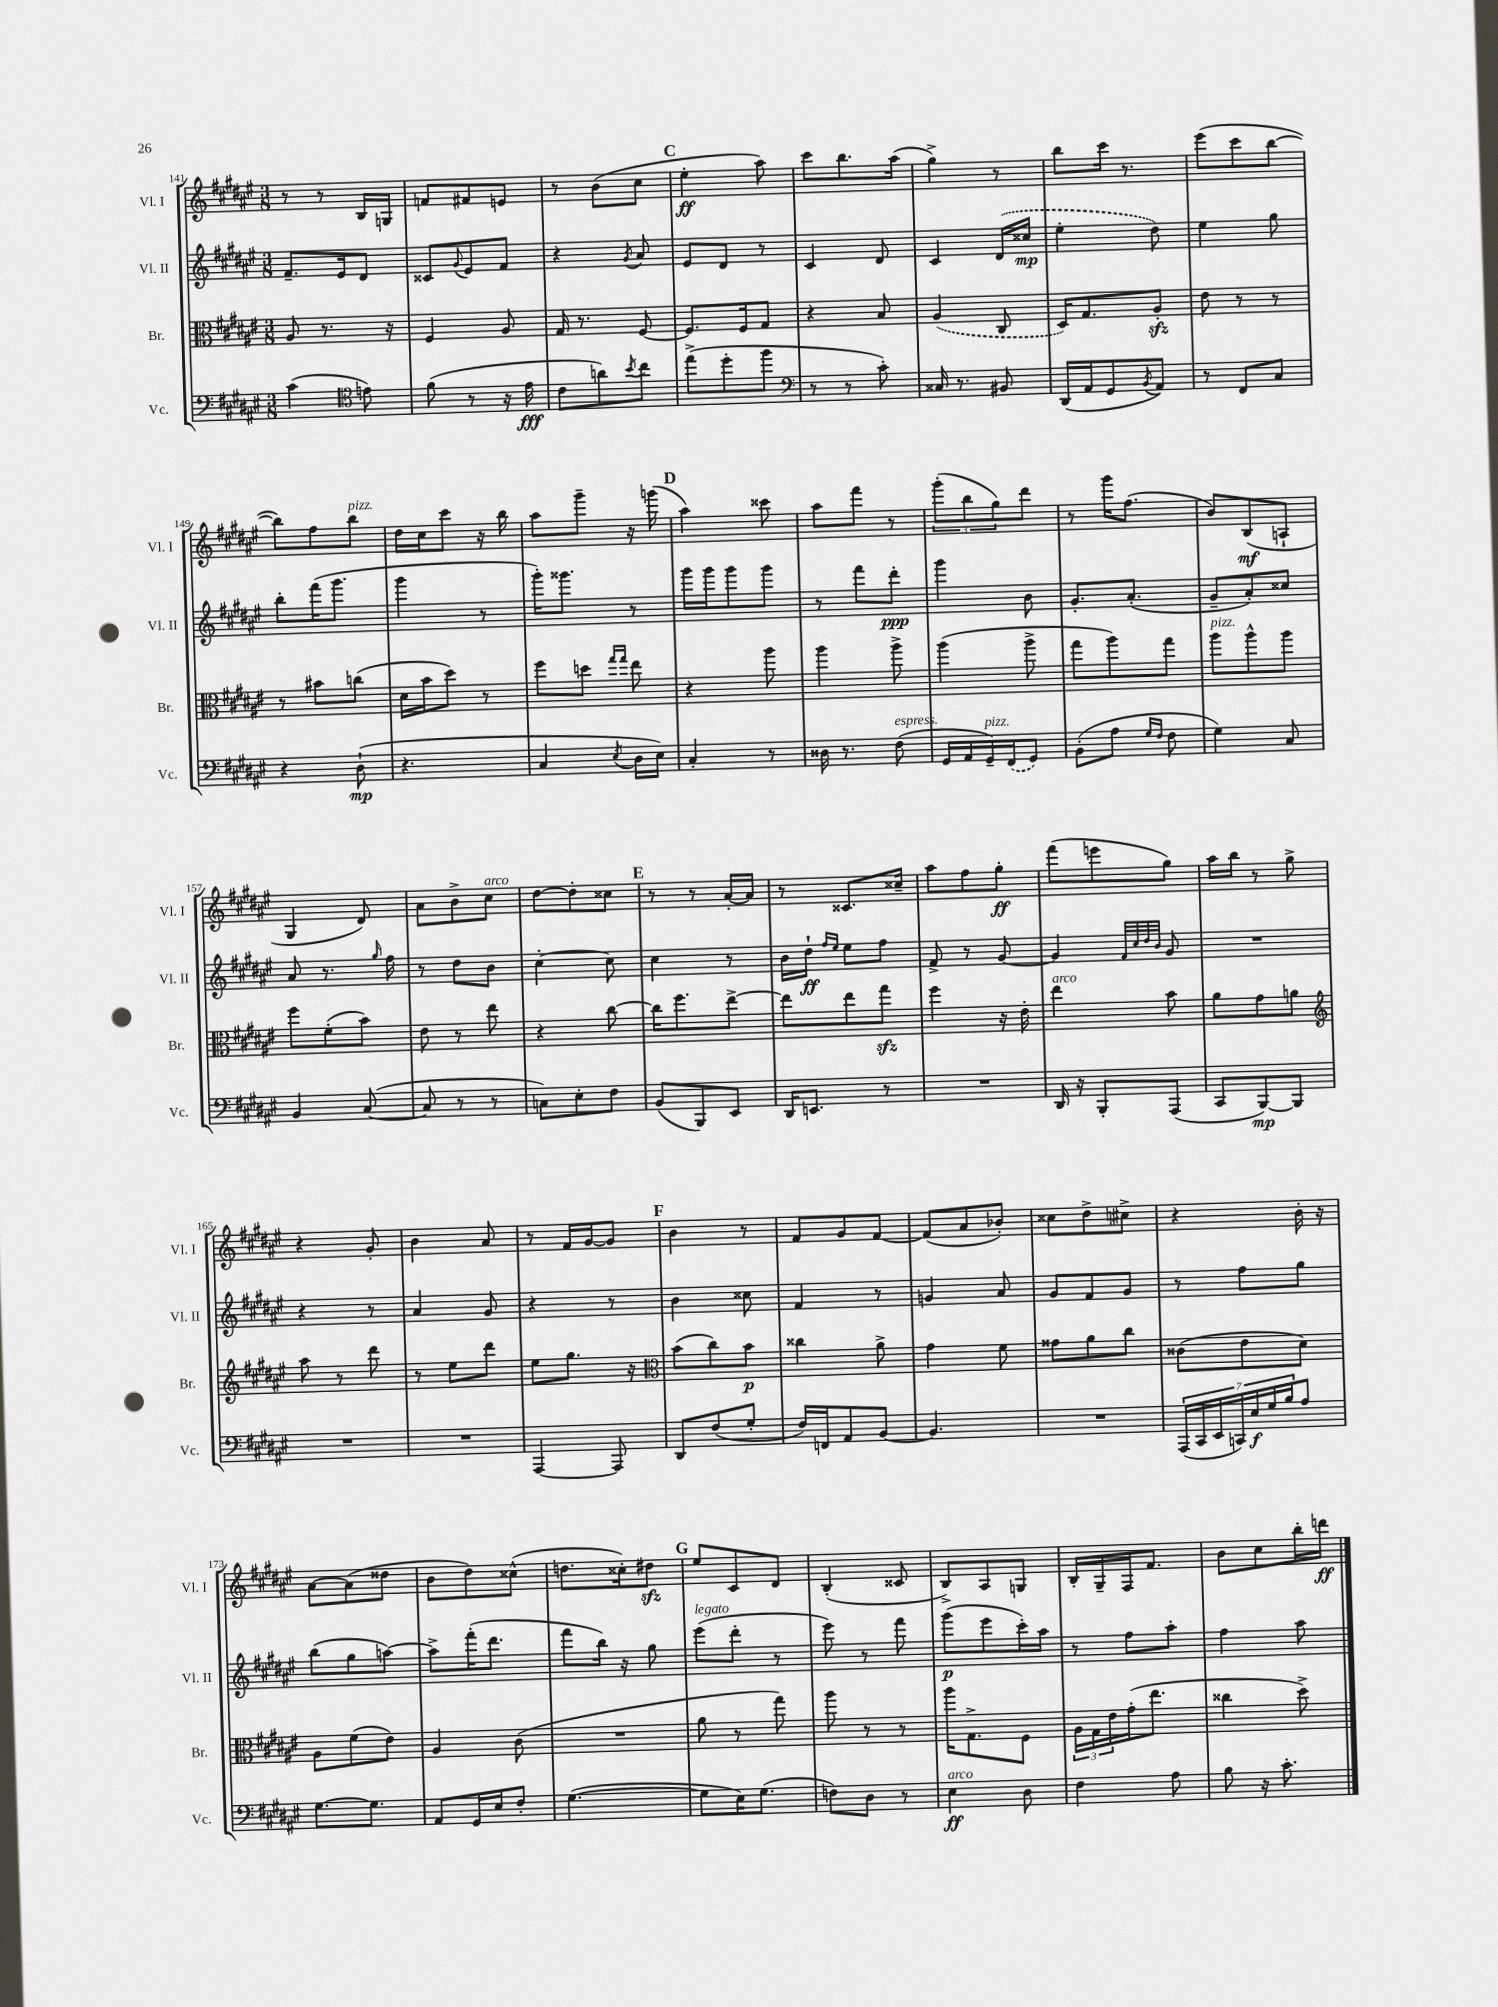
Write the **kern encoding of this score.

**kern	**kern	**kern	**kern
*staff4	*staff3	*staff2	*staff1
*clefF4	*clefC3	*clefG2	*clefG2
*k[f#c#g#d#a#e#]	*k[f#c#g#d#a#e#]	*k[f#c#g#d#a#e#]	*k[f#c#g#d#a#e#]
*M3/8	*M3/8	*M3/8	*M3/8
(4c#	8A#	8.f#~	8r
.	8.r	.	8r
.	.	16e#	.
*clefC4	*	*	*
8e)	.	8d#	16B
.	16r	.	16G
=	=	=	=
(8f#	4F#	8c##	8f
.	.	8qqg#	.
8r	.	8e#	8f#
16r	8A#	8f#	8e
16e#	.	.	.
=	=	=	=
8c#	16G#	4r	8r
.	8.r	.	.
8a)	.	.	(8b
8qb	.	8qg#	.
8cc#	[8F#	8a#	8cc#
=	=	=	=
(8ee#^	8.F#]	8e#	4ee#'
8dd#'	.	8d#	.
.	16F#	.	.
8ff#	8G#	8r	8aa#)
=	=	=	=
*clefF4	*	*	*
8r	4r	4c#	8ccc#
8r	.	.	8.bb
8c#')	8B	8d#	.
.	.	.	(16aa#
=	=	=	=
16C##	(4A#	4c#	4gg#^)
8.r	.	.	.
8BB#	8C#	(16d#	8r
.	.	16cc##	.
=	=	=	=
(16DD#	16D#)	4ee#'	8bb
16AA#	8.G#	.	.
8GG#	.	.	16ccc#
.	.	.	8.r
8qBB	.	.	.
8AA#)	8A#'	8dd#)	.
=	=	=	=
8r	8e#	4ee#	(8eee#
8FF#	8r	.	8ccc#
8C#	8r	8gg#	[8bb
=	=	=	=
4r	8r	8bb'	8bb])
.	8b#	(16fff#	8ff#
.	.	8.ggg#	.
(8D#`	(8cc	.	8bb
=	=	=	=
4.r	16d#	4ggg#	16dd#
.	16b	.	16cc#
.	8dd#)	.	8ccc#
.	8r	8r	16r
.	.	.	16bb
=	=	=	=
4C#	8ff#	16ggg#')	8aa#
.	.	8.ggg##	.
.	8dd	.	8ggg#~
.	16qqgg#	.	.
8qE#	16qqgg#	.	.
16D#	8ee#	8r	16r
16E#)	.	.	(16ggg
=	=	=	=
4C#'	4r	16ggg#	4aa#)
.	.	16ggg#	.
.	.	8ggg#	.
8r	8aa#	8ggg#	8ccc##
=	=	=	=
16D##	4aa#	8r	8aa#
8.r	.	.	.
.	.	8fff#	8fff#
(8F#	8aa#^	8ddd#'	8r
=	=	=	=
16GG#	(4aa#	4ggg#	(12ggg#'
16AA#	.	.	.
.	.	.	12bb
16GG#~)	.	.	.
.	.	.	12gg#)
(16FF#	.	.	.
8GG#)	8aa#^	8b	8ddd#
=	=	=	=
(8BB'	8gg#	8.g#'	8r
8A#	8aa#)	.	16ggg#
.	.	(8.a#'	(8.ff#
16qqG#	.	.	.
16qqF#	.	.	.
8F#	8gg#	.	.
=	=	=	=
4G#)	8aa#	8g#~	8b)
.	8aa#^^	8a#')	(8B
8C#	8aa#	8cc##	8A`
=	=	=	=
4BB	8ff#	8a#	4G#
.	(8f#'	8.r	.
([8C#	8b)	.	8d#)
.	.	16qqgg#	.
.	.	16ff#	.
=	=	=	=
8C#]	8e#	8r	8a#
8r	8r	8dd#	8b^
8r	8ee#	8b	8cc#
=	=	=	=
8C)	4r	[4cc#'	[8dd#
8E#'	.	.	8dd#']
8F#	[8cc#	8cc#]	8cc##
=	=	=	=
(8BB	16cc#]	4cc#	8r
.	8.ff#	.	.
8BBB)	.	.	8r
8EE#	[8ee#^	8r	[16a#'
.	.	.	16a#]
=	=	=	=
16DD#	8ee#]	16b	8r
8.EE	.	16dd#`	.
.	.	16qqff#	.
.	.	16qqee#	.
.	8ee#	8ee#	8.c##
8r	8gg#	8ff#	.
.	.	.	16cc##~
=	=	=	=
4.r	4ff#	8f#^	8aa#
.	.	8r	8ff#
.	16r	[8g#	8gg#'
.	16e#'	.	.
=	=	=	=
16DD#	4ee#	4g#]	(8fff#
16r	.	.	.
8BBB'	.	.	8eee
.	.	32qqf#	.
.	.	32qqcc#	.
.	.	32qqdd#	.
.	.	32qqb	.
(8AAA#	8b	8g#	8gg#)
=	=	=	=
8CC#	8a#	4.r	16aa#
.	.	.	16bb
[8BBB)	8g#	.	8r
8BBB]	8a	.	8gg#^
=	=	=	=
*	*clefG2	*	*
4.r	8aa#	4r	4r
.	8r	.	.
.	8ddd#	8r	8g#'
=	=	=	=
4.r	8r	4a#	4b
.	8ee#	.	.
.	8ddd#	8g#	8a#
=	=	=	=
[4AAA#	8ee#	4r	8r
.	8.gg#	.	16f#
.	.	.	[16g#
8AAA#]	.	8r	8g#]
.	16r	.	.
=	=	=	=
*	*clefC3	*	*
8DD#	(8b	4b	4b
(8F#	8cc#)	.	.
8G#'	8b	8cc##	8r
=	=	=	=
16F#)	4cc##	4f#	8f#
16FF	.	.	.
8AA#	.	.	8g#
[8BB	8a#^	8r	[8f#
=	=	=	=
4.BB]	4g#	4g	(8f#]
.	.	.	8a#
.	8f#	8a#	8b-')
=	=	=	=
4.r	8g##	8g#	8cc##
.	8a#	8f#	8dd#^
.	8cc#	8g#	8cc#^
=	=	=	=
(28AAA#	(8c##	8r	4r
28CC#	.	.	.
28EE#	.	.	.
28CC)	.	.	.
.	8e#	8ff#	.
28E#	.	.	.
28G#	.	.	.
28B	.	.	.
8A#	8d#)	8gg#	16b'
.	.	.	16r
=	=	=	=
[8.G#	8A#	(8bb	[8a#
.	(8f#	8gg#	(8a#]
8.G#]	.	.	.
.	8e#)	[8aa)	8dd##
=	=	=	=
8AA#	4A#	8aa^]	8b
16GG#	.	(16fff#'	8dd#)
16E#	.	8.ddd#	.
8F#'	(8c#	.	(8cc##^^
=	=	=	=
([4.G#	4.r	8fff#	8.dd
.	.	16bb)	.
.	.	16r	16cc##')
.	.	8gg#	8dd#
=	=	=	=
8G#]	8a#	(8eee#	8ee#
16E#)	8r	8ddd#'	8c#
(8.G#	.	.	.
.	8gg#)	8r	8d#
=	=	=	=
8F)	8aa#	8eee#)	(4B'
8D#	8r	8r	.
8r	8r	8fff#	8c##
=	=	=	=
4E#	16aa#	(8ggg#	8B^)
.	8.G#^	.	.
.	.	8eee#	8A#
8D#	8F#	16ccc#')	8G
.	.	16aa#	.
=	=	=	=
4F#	24A#	8r	16B'
.	24G#	.	.
.	.	.	16G#~
.	24e#	.	.
.	(16g#'	8ff#	16F#
.	8.ee#	.	8.f#
8A#	.	8aa#'	.
=	=	=	=
8B	4cc##	4ff#	8b
16r	.	.	8cc#
8.c#'	.	.	.
.	8dd#^)	8aa#	16bb'
.	.	.	16ddd
==	==	==	==
*-	*-	*-	*-
